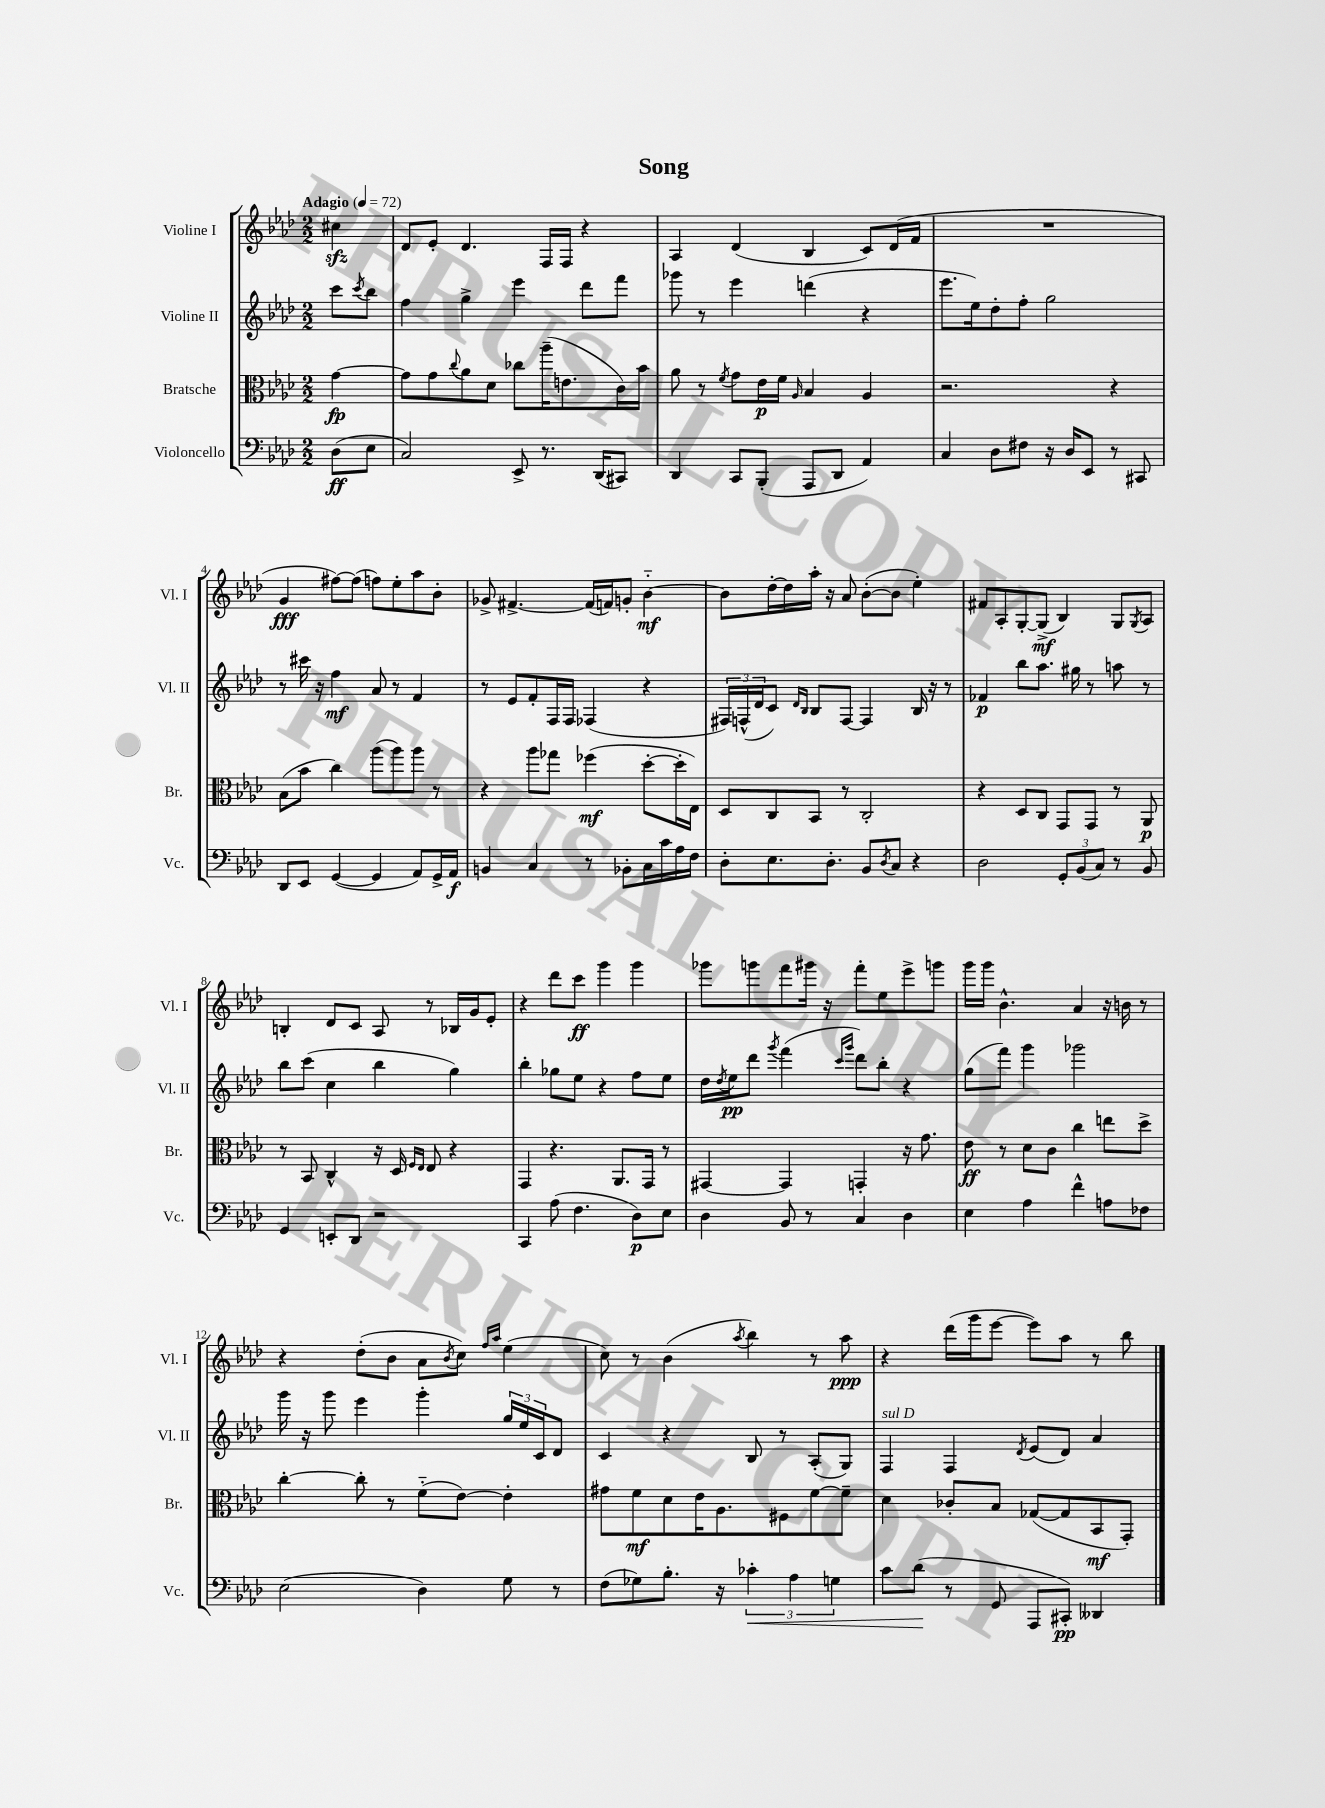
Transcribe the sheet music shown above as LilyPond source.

\header { title = "Song" }
<<
\new StaffGroup <<
\new Staff = "s0" \with { instrumentName = "Violine I" shortInstrumentName = "Vl. I" } {
    \clef treble \key aes \major \numericTimeSignature \time 2/2 \partial 4 \tempo "Adagio" 4 = 72
    cis''4\sfz |
    des'8 ees'8-. des'4. f16 f16 r4 |
    aes4 des'4( bes4 c'8) des'16( f'16 |
    R1 |
    g'4\fff fis''8~) fis''8( f''8) ees''8-. aes''8 bes'8-. |
    ges'8-> fis'4.~-> fis'16( f'16) g'8-. bes'4~-_\mf |
    bes'8 des''16~-. des''16 aes''16-. r16 aes'8 bes'8~-.( bes'8 ees''4-.) |
    fis'8 aes8-. g8~-. g8->\mf( bes4) g8 \acciaccatura { g8 } aes8 |
    b4-. des'8 c'8 aes8 r8 bes16 g'16 ees'8-. |
    r4 des'''8 c'''8\ff g'''4 g'''4 |
    ges'''8 g'''8 f'''8 gis'''16 r16 f'''8-. ees''8 ees'''8-> g'''8 |
    g'''16 g'''16 bes'4.-^ aes'4 r16 b'16 r8 |
    r4 des''8-.( bes'8 aes'8 \acciaccatura { bes'8 } c''8) \grace { f''16 aes''16 } ees''4( |
    c''8) r8 bes'4( \acciaccatura { aes''8 } bes''4) r8 aes''8\ppp |
    r4 des'''16( g'''16 ees'''8~ ees'''8) aes''8 r8 bes''8 \bar "|." |
}
\new Staff = "s1" \with { instrumentName = "Violine II" shortInstrumentName = "Vl. II" } {
    \clef treble \key aes \major \numericTimeSignature \time 2/2 \partial 4
    c'''8 \acciaccatura { c'''8 } bes''8 |
    f''4 g''4-> ees'''4 des'''8 f'''8 |
    ges'''8 r8 ees'''4 d'''4( r4 |
    ees'''8. ees''16) des''8-. f''8-. g''2 |
    r8 cis'''16 r16 f''4\mf aes'8 r8 f'4 |
    r8 ees'8 f'8-. f16 f16 fes4( r4 |
    \tuplet 3/2 { fis16) f16-^( des'16 } c'8) \grace { des'16 bes16 } bes8 f8~ f4 bes16 r16 r8 |
    fes'4\p bes''8 aes''8. gis''16 r8 a''8 r8 |
    bes''8 c'''8( c''4 bes''4 g''4) |
    bes''4-. ges''8 ees''8 r4 f''8 ees''8 |
    des''16 \acciaccatura { des''8 } ees''16\pp des'''8 \acciaccatura { g'''8 } f'''4( \grace { c'''16 g'''16 } des'''8) bes''8-. r4 |
    g''8( f'''8) g'''4 ges'''2 |
    g'''16 r16 g'''8 ees'''4 g'''4-. \tuplet 3/2 { g''16 ees''16 c'16 } des'8 |
    c'4 r4 bes8 r8 aes8-.( g8) |
    f4^\markup { \italic "sul D" } f4 \acciaccatura { des'8 } ees'8( des'8) aes'4 \bar "|." |
}
\new Staff = "s2" \with { instrumentName = "Bratsche" shortInstrumentName = "Br." } {
    \clef alto \key aes \major \numericTimeSignature \time 2/2 \partial 4
    g'4~\fp |
    g'8 g'8 \appoggiatura { c''8 } aes'8 des'8 ces''8 aes''16--( e'8. c'16) bes'16 |
    aes'8 r8 \acciaccatura { f'8 } g'8 ees'16\p f'16 \grace { aes16 } bes4 aes4 |
    r2. r4 |
    bes8( bes'8 c''4) aes''8( aes''8) aes''8 r8 |
    r4 aes''8 ges''8 fes''4\mf( des''8~-. des''16-. ees16) |
    des8 c8 bes,8 r8 c2-. |
    r4 des8 c8 g,8 g,8 r8 aes,8\p |
    r8 bes,8 c4-^ r16 des16 \grace { f16 ees16 } ees8 r4 |
    g,4 r4. aes,8. g,16 r8 |
    gis,4~ gis,4 g,4-. r16 g'8. |
    ees'8\ff r8 des'8 c'8 c''4 e''8 des''8-> |
    c''4~-. c''8-. r8 f'8-_( ees'8~) ees'4-. |
    gis'8 f'8\mf des'8 ees'16 aes8. fis8 f'8~ f'8-- |
    des'4 ces'8-. bes8 ges8~( ges8 bes,8\mf g,8-.) \bar "|." |
}
\new Staff = "s3" \with { instrumentName = "Violoncello" shortInstrumentName = "Vc." } {
    \clef bass \key aes \major \numericTimeSignature \time 2/2 \partial 4
    des8\ff( ees8 |
    c2) ees,8-> r8. des,16( cis,8) |
    des,4 c,8 bes,,8-.( aes,,8 des,8 aes,4) |
    c4 des8 fis8 r16 des16 ees,8 r8 cis,8 |
    des,8 ees,8 g,4~( g,4 aes,8) g,16-> aes,16\f |
    b,4 c4 r8 bes,8-. c16 c'16 aes16 f16 |
    des8-. ees8. des8.-. bes,8 \acciaccatura { des8 } c8 r4 |
    des2 \tuplet 3/2 { g,8-. bes,8( c8) } r8 bes,8 |
    g,4 e,8-. des,8 r2 |
    c,4 aes8( f4. des8\p) ees8 |
    des4 bes,8 r8 c4 des4 |
    ees4 aes4 f'4-^ a8 fes8 |
    ees2( des4) g8 r8 |
    f8( ges8) bes8.-. r16 \tuplet 3/2 { ces'4-.\< aes4 g4 } |
    c'8 des'8\!( r8 g,8 aes,,8 cis,8-.\pp) deses,4 \bar "|." |
}
>>
>>
